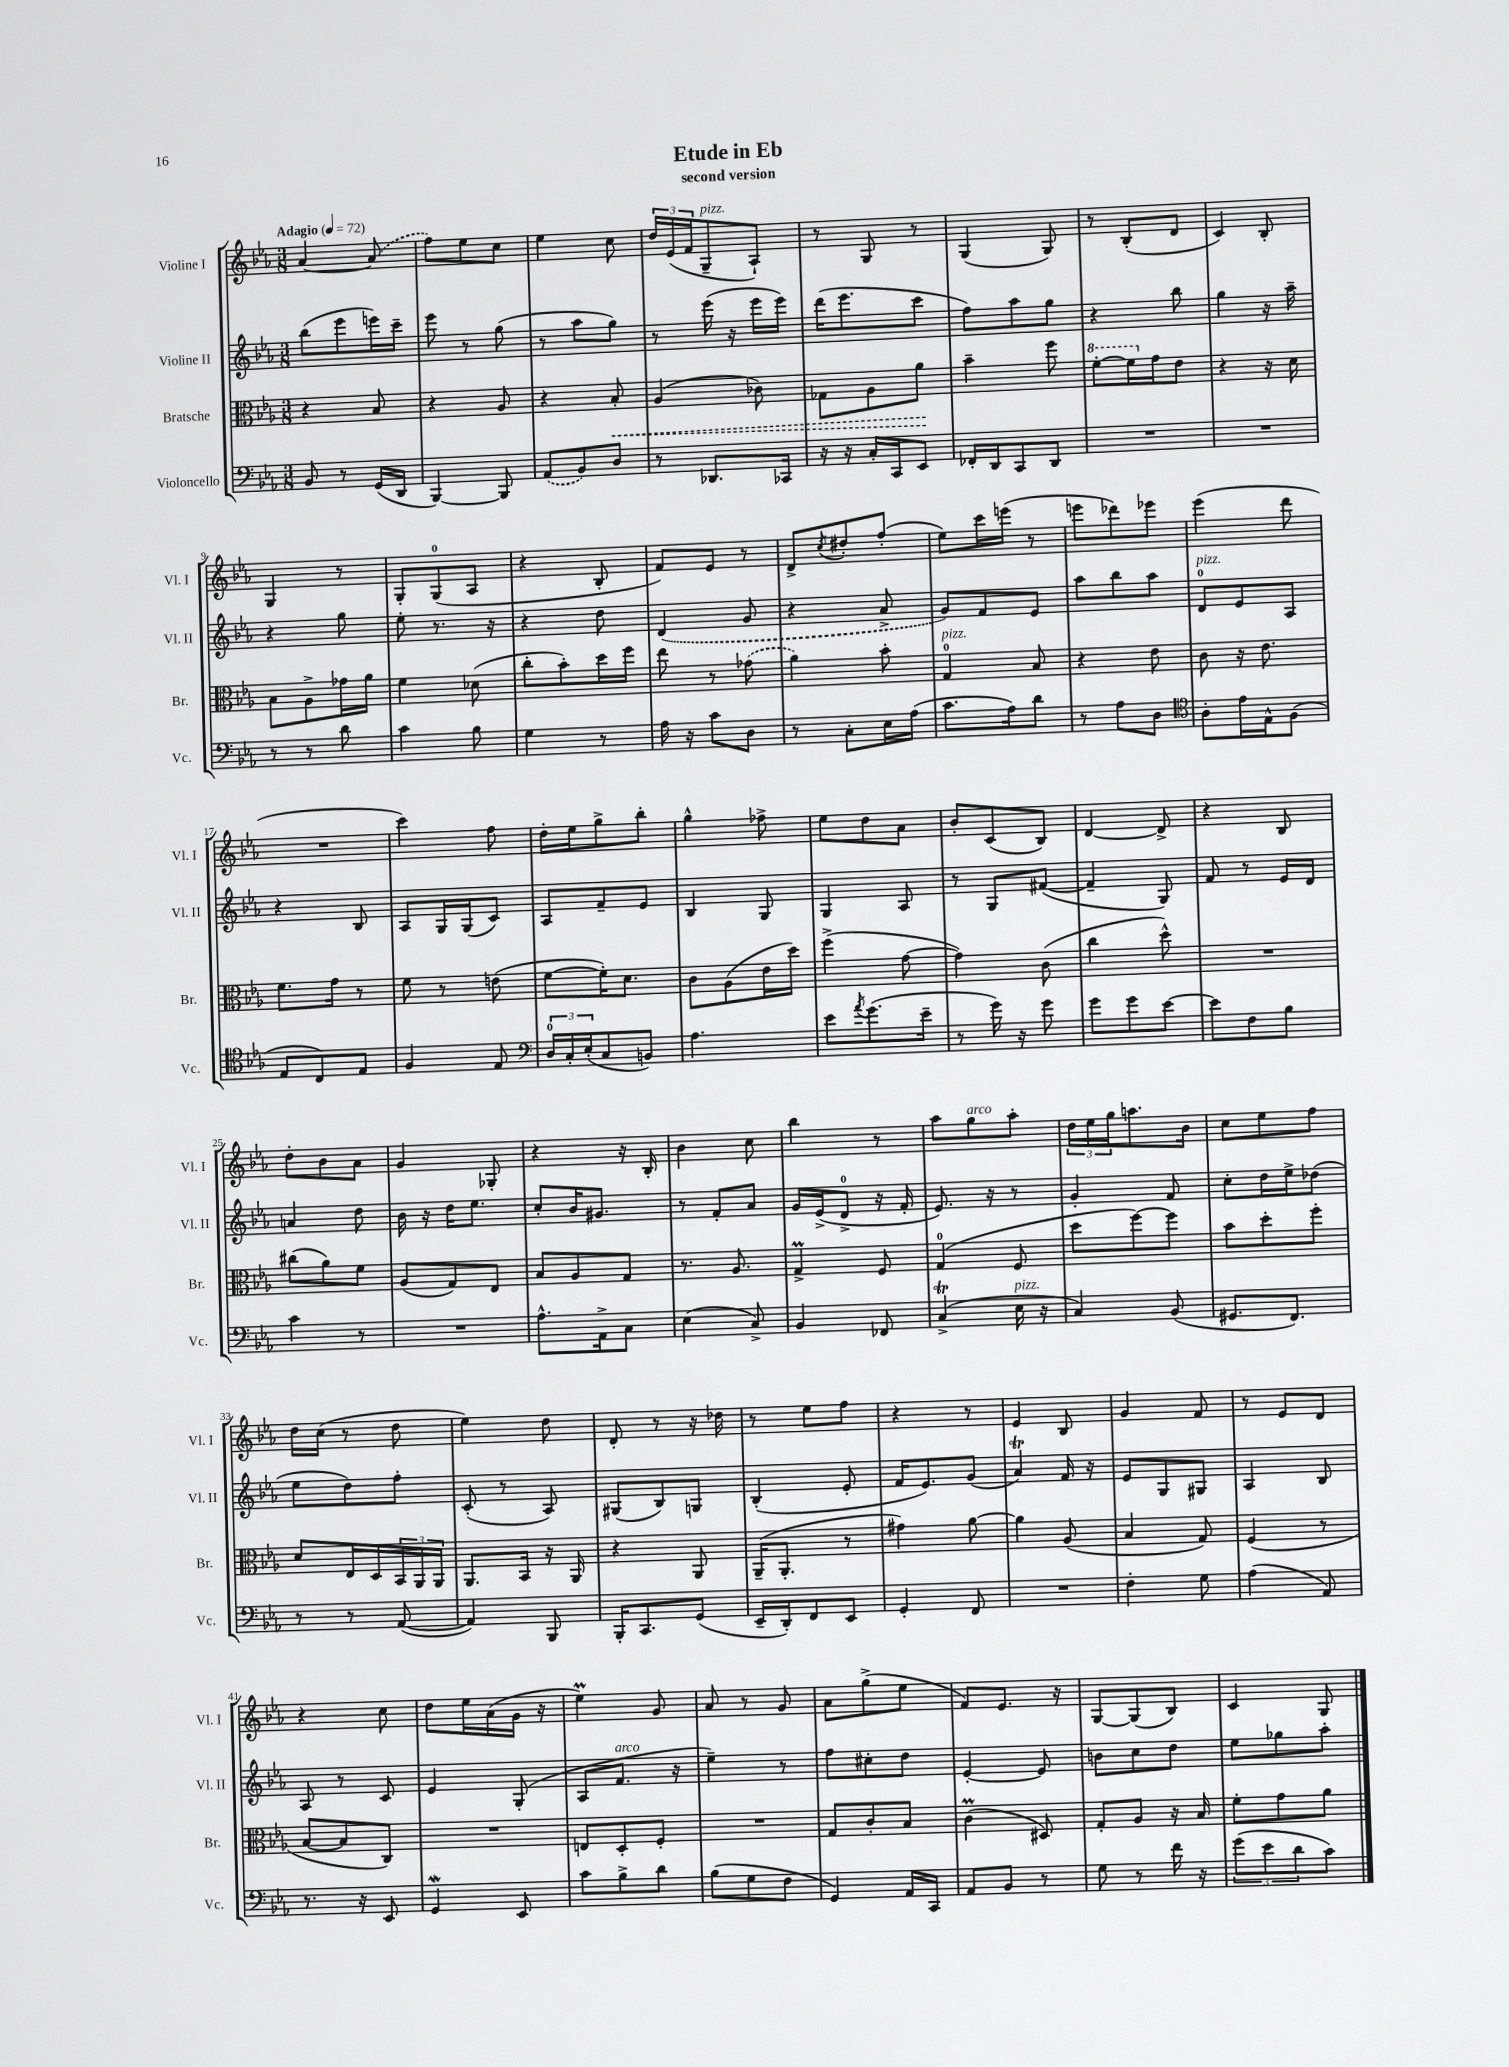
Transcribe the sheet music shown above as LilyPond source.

\header { title = "Etude in Eb" subtitle = "second version" }
<<
\new StaffGroup <<
\new Staff = "s0" \with { instrumentName = "Violine I" shortInstrumentName = "Vl. I" } {
    \clef treble \key ees \major \numericTimeSignature \time 3/8 \tempo "Adagio" 4 = 72
    aes'4~ \once \slurDashed aes'8( |
    f''8) ees''8 c''8 |
    ees''4 c''8 |
    \tuplet 3/2 { d''16 ees'16( f'16 } g8--^\markup { \italic "pizz." } aes8-!) |
    r8 g8 r8 |
    g4( g8) |
    r8 bes8-.( d'8 |
    c'4) bes8-. |
    g4 r8 |
    g8-. g8-0( aes8 |
    r4 bes8-. |
    f'8) ees'8 r8 |
    d'8-> \acciaccatura { c''8 } dis''8-. f''8-.( |
    ees''8) c'''16 e'''16( r8 |
    e'''8 des'''8) ees'''8 |
    ees'''4( d'''8 |
    R4. |
    c'''4) f''8 |
    d''16-. ees''16 g''8-> bes''8-. |
    g''4-^ fes''8-> |
    ees''8 d''8 aes'8 |
    bes'8-. c'8( bes8) |
    d'4~ d'8-> |
    r4 bes8 |
    d''8-. bes'8 aes'8 |
    g'4 ges8-. |
    r4 r16 bes16-. |
    bes'4 c''8 |
    bes''4 r8 |
    aes''8 g''8^\markup { \italic "arco" } aes''8-. |
    \tuplet 3/2 { d''16 ees''16 g''16 } a''8. bes'16 |
    c''8 ees''8 f''8 |
    d''16 c''16( r8 d''8 |
    ees''4) d''8 |
    d'8-. r8 r16 des''16 |
    r8 ees''8 f''8 |
    r4 r8 |
    ees'4 bes8 |
    g'4 f'8 |
    r8 ees'8 d'8 |
    r4 c''8 |
    d''8 ees''16 aes'16( g'16 r16 |
    ees''4\prall) g'8 |
    aes'8 r8 g'8 |
    aes'8 g''8->( ees''8 |
    f'8) ees'8. r16 |
    g8~ g8( bes8) |
    c'4 g8 \bar "|." |
}
\new Staff = "s1" \with { instrumentName = "Violine II" shortInstrumentName = "Vl. II" } {
    \clef treble \key ees \major \numericTimeSignature \time 3/8
    bes''8( ees'''8 e'''16) c'''16-- |
    ees'''8 r8 g''8( |
    r8 aes''8 g''8) |
    r8 ees'''16( r16 ees'''16 ees'''16) |
    d'''16( ees'''8. c'''8 |
    f''8) aes''8 g''8 |
    r4 bes''8 |
    g''4 r16 aes''16-- |
    r4 g''8 |
    ees''8-. r8. r16 |
    r4 d''8 |
    \once \slurDashed d'4( g'8 |
    r4 aes'8-> |
    g'8) f'8 ees'8 |
    aes''8 bes''8 aes''8 |
    d'8-0^\markup { \italic "pizz." } ees'8 aes8 |
    r4 bes8 |
    aes8 g16 g16( c'8) |
    aes8 f'8-- ees'8 |
    bes4 g8 |
    g4 aes8 |
    r8 g8 fis'8~( |
    fis'4-- g8) |
    f'8 r8 ees'16 d'16 |
    a'4 d''8 |
    bes'16 r16 d''16 ees''8. |
    c''8-. bes'16 gis'8. |
    r8 f'8-. aes'8 |
    g'16 ees'16->( d'8-0-> r16 f'16-. |
    ees'8.) r16 r8 |
    g'4-. f'8 |
    c''8-. d''16 ees''16-> des''8( |
    ees''8 d''8) f''8-. |
    c'8-.( r8 aes8) |
    gis8( bes8) g8 |
    bes4-.( ees'8-. |
    f'16 ees'8.) g'8( |
    aes'4\trill) f'16 r16 |
    ees'8 g8 gis8 |
    aes4 bes8 |
    aes8 r8 c'8 |
    ees'4 g8-.( |
    aes8 f'8.^\markup { \italic "arco" } r16 |
    ees''4--) r8 |
    f''8 cis''8-. d''8 |
    ees'4~-. ees'8 |
    b'8 c''8 d''8 |
    ees''8 ges''8 aes''8-. \bar "|." |
}
\new Staff = "s2" \with { instrumentName = "Bratsche" shortInstrumentName = "Br." } {
    \clef alto \key ees \major \numericTimeSignature \time 3/8
    r4 bes8 |
    r4 aes8 |
    r4 \once \override Hairpin.style = #'dashed-line bes8-.\< |
    aes4( ces'8) |
    ges8 aes8 aes'8\! |
    bes'4-- f''8 |
    \ottava #1 f''8~-. f''16 \ottava #0 g'16 ees'8 |
    r4 r16 d'16 |
    bes8 aes8-> ges'16 aes'16 |
    f'4 des'8( |
    c''8-. bes'8-.) d''16 f''16 |
    ees''8 r8 \once \slurDashed ges'8( |
    aes'4) bes'8-. |
    g4-0^\markup { \italic "pizz." } bes8 |
    r4 ees'8 |
    c'8 r16 ees'8. |
    f'8. g'16 r8 |
    f'8 r8 e'8( |
    f'8~ f'16-.) d'8. |
    c'8 aes8( ees'16 d''16) |
    f''4->( g'8~ |
    g'4) c'8( |
    c''4 d''8-^) |
    R4. |
    cis''8( aes'8) f'8 |
    aes8( g8) ees8 |
    bes8 aes8 g8 |
    r8. aes8. |
    g4->\prall f8 |
    g4-0( f8 |
    d''8 f''8~) f''8 |
    bes'8 d''8-. f''8-. |
    d'8 ees16 d16 \tuplet 3/2 { bes,16 aes,16 aes,16 } |
    aes,8. bes,16 r16 aes,16 |
    r4 aes,8 |
    aes,16--( aes,8.-. r8 |
    gis'4) aes'8~ |
    aes'4 aes8( |
    bes4 g8) |
    f4( r8 |
    bes8~ bes8 c8) |
    R4. |
    e8 d8-. f8-. |
    R4. |
    g8 c'8-. bes8 |
    c'4\prall( dis8) |
    g8-. aes8 r16 bes16 |
    f'8-. g'8 aes'8 \bar "|." |
}
\new Staff = "s3" \with { instrumentName = "Violoncello" shortInstrumentName = "Vc." } {
    \clef bass \key ees \major \numericTimeSignature \time 3/8
    bes,8 r8 g,16( d,16 |
    bes,,4~) bes,,8 |
    \once \slurDashed aes,8( bes,8) d8 |
    r8 des,8. ces,16 |
    r16 r16 c16-. c,16 ees,8 |
    fes,16-. d,16 c,8 d,8 |
    R4. |
    R4. |
    r8 r8 d'8 |
    c'4 bes8 |
    g4 r8 |
    aes16 r16 c'8 d8 |
    r8 c8-. ees16 aes16( |
    c'8. aes16) d'8 |
    r8 aes8 d8 |
    \clef tenor aes8-. ees'16 ees16-^ f8( |
    ees8 c8) ees8 |
    f4 ees8 |
    \clef bass \tuplet 3/2 { d16-0 c16-. ees16-.( } c8 b,8) |
    aes4. |
    ees'8 \acciaccatura { aes'8 } g'8.( ees'16-- |
    r8 g'16) r16 g'8 |
    g'8 g'8 ees'8~ |
    ees'8 f8 bes8 |
    c'4 r8 |
    R4. |
    aes8.-^ aes,16-> c8 |
    ees4( c8->) |
    bes,4 fes,8 |
    c4->\trill( ees16^\markup { \italic "pizz." } r16 |
    c4) bes,8( |
    gis,8. f,8.) |
    r8 r8 aes,8~( |
    aes,4) bes,,8 |
    bes,,16-. c,8. g,8( |
    ees,16-- d,16-.) f,8 ees,8 |
    g,4-. f,8 |
    R4. |
    f4-. g8 |
    aes4( aes,8) |
    r8. r16 ees,8 |
    g,4\mordent ees,8 |
    c'8 bes8-> d'8 |
    bes8( g8 f8 |
    g,4) aes,16 c,16 |
    aes,8 bes,8 r8 |
    g8 r8 f'16 r16 |
    \tuplet 3/2 { g'8( ees'8 d'8 } c'8) \bar "|." |
}
>>
>>
